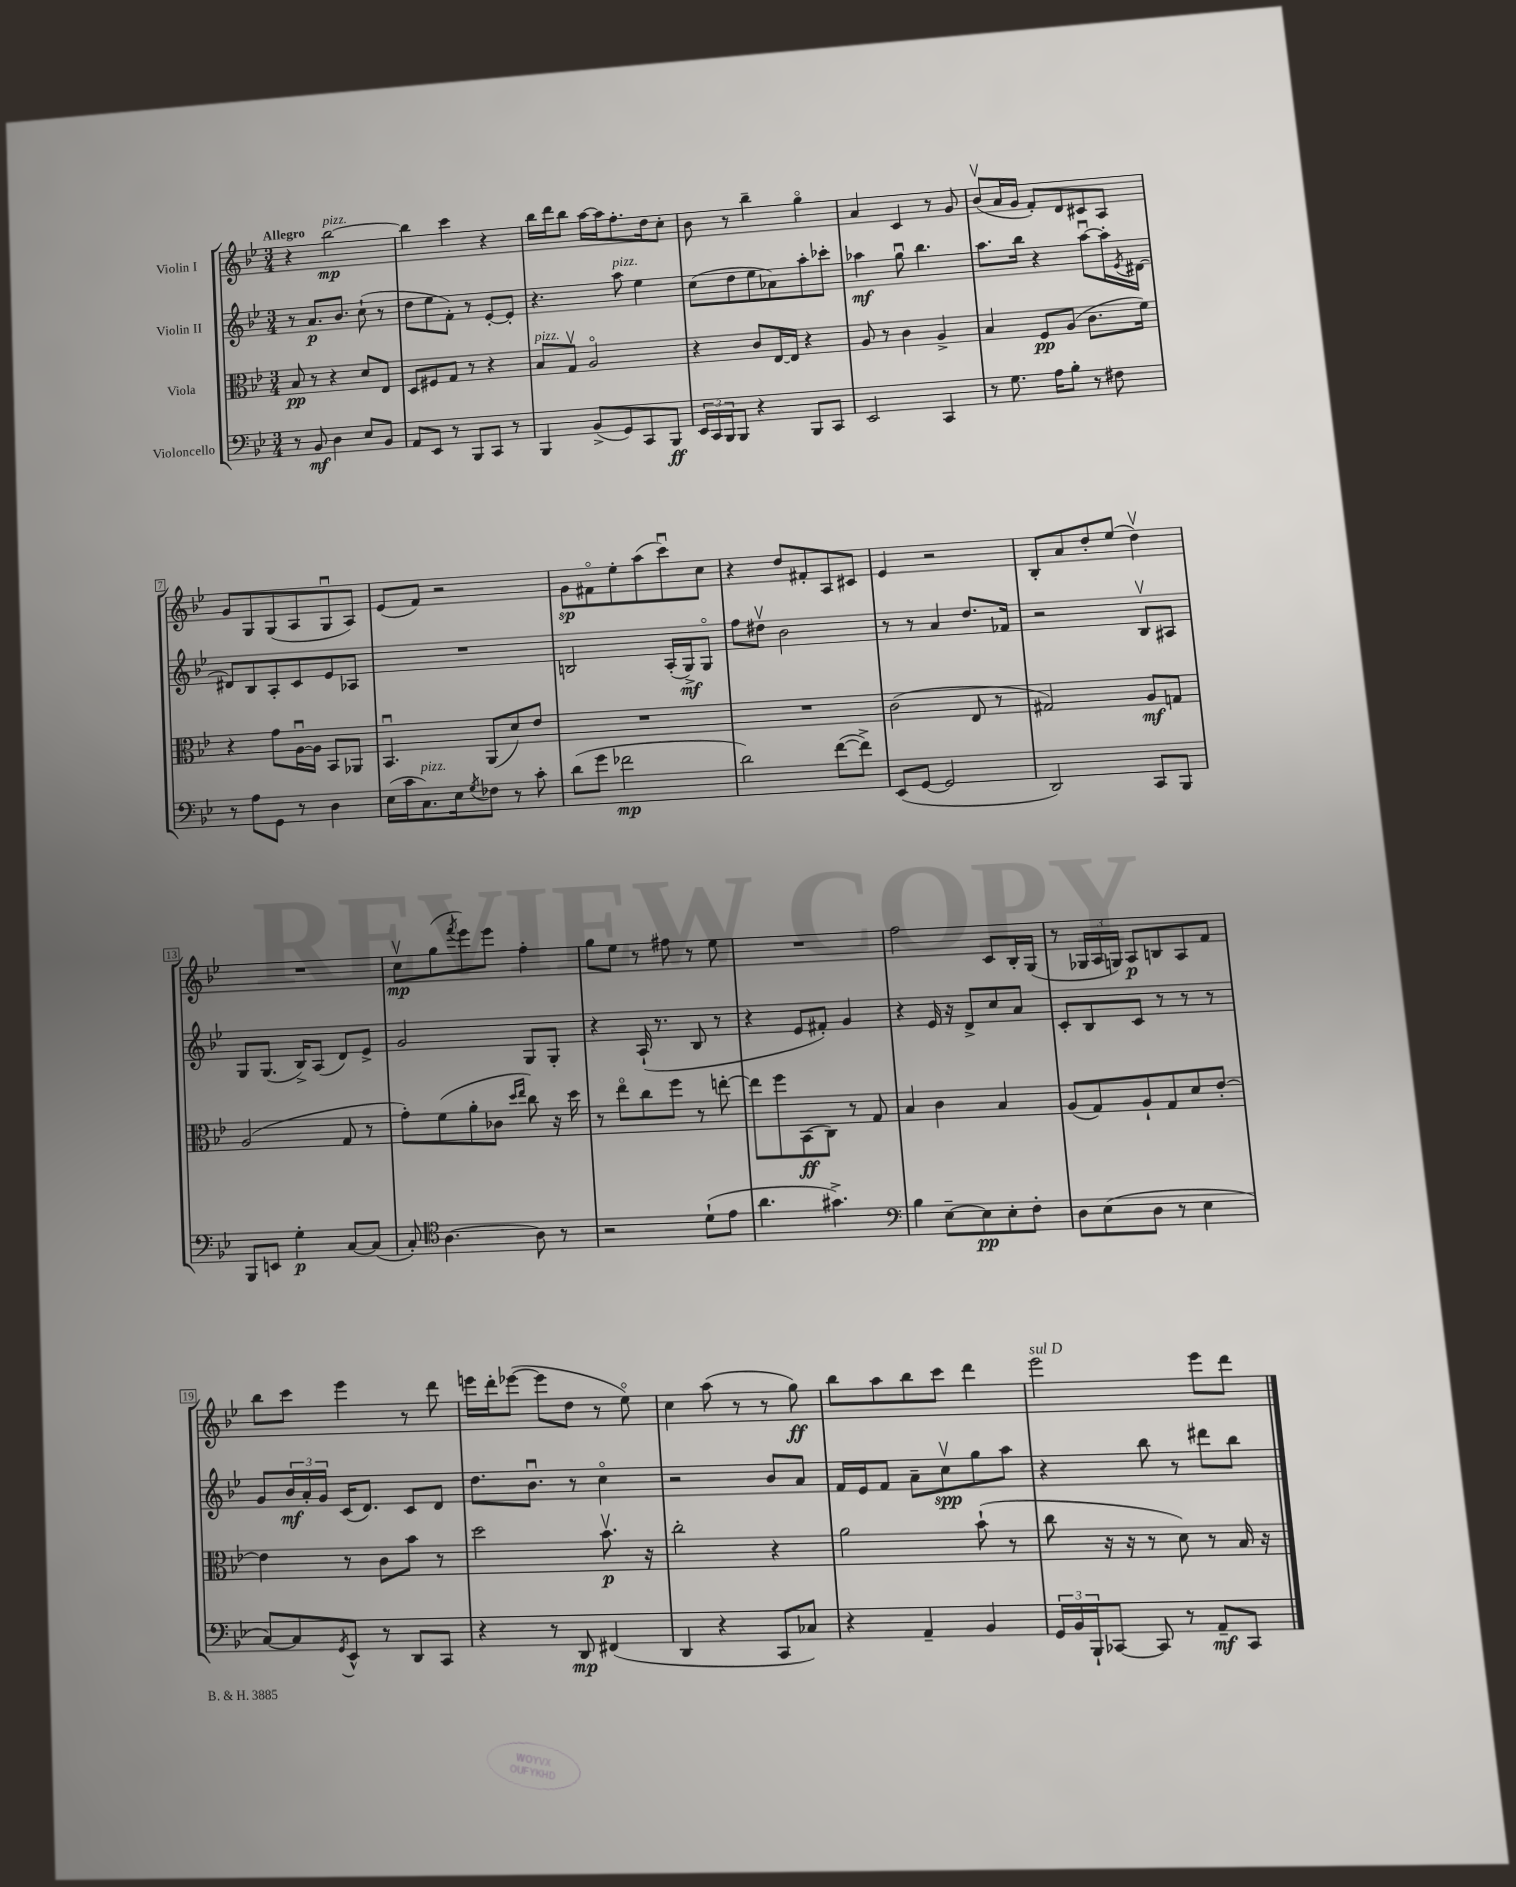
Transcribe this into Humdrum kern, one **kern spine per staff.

**kern	**dynam	**kern	**dynam	**kern	**dynam	**kern	**dynam
*part4	*part4	*part3	*part3	*part2	*part2	*part1	*part1
*staff4	*staff4	*staff3	*staff3	*staff2	*staff2	*staff1	*staff1
*I"Violoncello	*	*I"Viola	*	*I"Violin II	*	*I"Violin I	*
*clefF4	*	*clefC3	*	*clefG2	*	*clefG2	*
*k[b-e-]	*	*k[b-e-]	*	*k[b-e-]	*	*k[b-e-]	*
*M3/4	*	*M3/4	*	*M3/4	*	*M3/4	*
=1	=1	=1	=1	=1	=1	=1	=1
!	!	!	!	!	!	!LO:TX:a:B:t=Allegro	!
8r	.	8B-/	pp	8r	.	4r	.
8BB-/	mf	8r	.	8.a/L	p	.	.
!	!	!	!	!	!	!LO:TX:a:i:t=pizz.	!
4D\	.	4r	.	.	.	[2bb-\	mp
.	.	.	.	8.b-/J	.	.	.
8E-/L	.	8d/L	.	(8cc`\	.	.	.
8BB-/J	.	8E-/J	.	8r	.	.	.
=2	=2	=2	=2	=2	=2	=2	=2
8AA/L	.	8D/L	.	8dd\L	.	4bb-\]	.
8EE-/J	.	8F#X/	.	8ee-\	.	.	.
8r	.	8G/J	.	8f'\J)	.	4ccc\	.
8BBB-/L	.	8r	.	8r	.	.	.
8CC/J	.	4r	.	[8e-'/L	.	4r	.
8r	.	.	.	8e-'/J]	.	.	.
=3	=3	=3	=3	=3	=3	=3	=3
!	!	!LO:TX:a:i:t=pizz.	!	!	!	!	!
4BBB-/	.	8B-/L	.	4.r	.	16bb-\LL	.
.	.	.	.	.	.	16ddd\J	.
.	.	8Gv/J	.	.	.	8bb-\J	.
(8BB-^/L	.	2A/	.	.	.	[16aa\LL	.
.	.	.	.	.	.	16aa\J]	.
!	!	!	!	!LO:TX:a:i:t=pizz.	!	!	!
8GG/)	.	.	.	8aa\	.	8.ff'\	.
8CC/	.	.	.	4ee-\	.	.	.
.	.	.	.	.	.	16dd\k	.
8BBB-/J	ff	.	.	.	.	8cc'\J	.
=4	=4	=4	=4	=4	=4	=4	=4
24EE-/LL	.	4r	.	(8cc\L	.	8b-\	.
24CC/	.	.	.	.	.	.	.
24BBB-/J	.	.	.	.	.	.	.
8BBB-/J	.	.	.	8dd\	.	8r	.
4r	.	8c/L	.	8ee-\	.	4bb-~\	.
.	.	[16E-/L	.	8a-X\)	.	.	.
.	.	16E-/JJ]	.	.	.	.	.
8BBB-/L	.	4r	.	8aa'\	.	4gg\	.
8CC/J	.	.	.	8ccc-X'\J	.	.	.
=5	=5	=5	=5	=5	=5	=5	=5
2EE-/	.	8A/	.	4aa-X\	mf	4a/	.
.	.	8r	.	.	.	.	.
.	.	4c\	.	8ggu\	.	4c/	.
.	.	.	.	4.bb-\	.	.	.
4CC/	.	4A^/	.	.	.	8r	.
.	.	.	.	.	.	8g/	.
=6	=6	=6	=6	=6	=6	=6	=6
8r	.	4B-/	.	8.aa\L	.	(8b-v/L	.
8.G\	.	.	.	.	.	16a/L	.
.	.	.	.	16bb-\Jk	.	16g/JJ	.
.	.	8F/L	pp	4r	.	8f'/L)	.
16A\KL	.	.	.	.	.	.	.
8B-'\J	.	(8A/J	.	.	.	8d/	.
8r	.	8.c\L	.	[8aau\L	.	8c#X/	.
8F#X\	.	.	.	16aa'\L]	.	8A/J	.
.	.	.	.	8qe-/	.	.	.
.	.	16f\Jk)	.	[16d#X\JJ	.	.	.
!!LO:LB:g=z
=7	=7	=7	=7	=7	=7	=7	=7
8r	.	4r	.	8d#X/L]	.	8g/L	.
8A\L	.	.	.	8B-/	.	8G/	.
8GG\J	.	8g\L	.	8A'/	.	(8G/	.
8r	.	[16Au\L	.	8c/	.	8A/	.
.	.	16A\JJ]	.	.	.	.	.
4D\	.	8BB-/L	.	8e-/	.	8Gu/	.
.	.	8AA-X/J	.	8A-X/J	.	8A/J)	.
=8	=8	=8	=8	=8	=8	=8	=8
(16E-\LL	.	4.BB-u/	.	2.r	.	(8e-/L	.
16c\J	.	.	.	.	.	.	.
!LO:TX:a:i:t=pizz.	!	!	!	!	!	!	!
8.C\)	.	.	.	.	.	8f/J)	.
.	.	.	.	.	.	2r	.
16E-\k	.	.	.	.	.	.	.
8qG/	.	.	.	.	.	.	.
8F-X\J	.	(8AA/L	.	.	.	.	.
8r	.	8d/)	.	.	.	.	.
8c'\	.	8e-/J	.	.	.	.	.
=9	=9	=9	=9	=9	=9	=9	=9
(8d\L	.	2.r	.	2Bn/	.	8g\L	sp
8g\J	.	.	.	.	.	8f#X\	.
2f-X\	mp	.	.	.	.	8ee-'\	.
.	.	.	.	.	.	(8aa\	.
.	.	.	.	(16A'/LL	.	8cccu\)	.
.	.	.	.	16G^/J)	mf	.	.
.	.	.	.	8G/J	.	8cc\J	.
=10	=10	=10	=10	=10	=10	=10	=10
2d\)	.	2.r	.	8ff\L	.	4r	.
.	.	.	.	8dd#Xv\J	.	.	.
.	.	.	.	2b-\	.	8dd/L	.
.	.	.	.	.	.	8f#X'/	.
([8f\L	.	.	.	.	.	8A/	.
8f^\J])	.	.	.	.	.	8c#X/J	.
=11	=11	=11	=11	=11	=11	=11	=11
(8EE-/L	.	(2c\	.	8r	.	4e-/	.
[8GG/J	.	.	.	8r	.	.	.
2GG/]	.	.	.	4a/	.	2r	.
.	.	8E-/	.	8.dd/L	.	.	.
.	.	8r	.	.	.	.	.
.	.	.	.	16f-X/Jk	.	.	.
=12	=12	=12	=12	=12	=12	=12	=12
2DD/)	.	2G#X/)	.	2r	.	8B-'/L	.
.	.	.	.	.	.	8a/	.
.	.	.	.	.	.	8dd'/	.
.	.	.	.	.	.	(8ee-/J	.
8CC/L	.	8A/L	mf	8B-v/L	.	4ddv\)	.
8BBB-/J	.	8Gn/J	.	8A#X/J	.	.	.
!!LO:LB:g=z
=13	=13	=13	=13	=13	=13	=13	=13
8BBB-/L	.	(2A/	.	8G/L	.	2.r	.
8EEn/J	.	.	.	(8.G/J	.	.	.
4G'\	p	.	.	.	.	.	.
.	.	.	.	16B-^/KL)	.	.	.
.	.	.	.	(8A/J	.	.	.
[8C/L	.	8G/	.	8d/L)	.	.	.
(8C/J]	.	8r	.	8e-^/J	.	.	.
=14	=14	=14	=14	=14	=14	=14	=14
8C'/)	.	8g'\L)	.	2g/	.	8ccv\L	mp
*clefC4	*	*	*	*	*	*	*
[4.A\	.	(8f\	.	.	.	(8gg\	.
.	.	.	.	.	.	8qfff/	.
.	.	8a'\	.	.	.	8eee-\)	.
.	.	8c-X\J	.	.	.	8eee-\J	.
.	.	16qqdd/LL	.	.	.	.	.
.	.	16qqee-/JJ	.	.	.	.	.
8A\]	.	8cc\)	.	8G/L	.	4ff'\	.
8r	.	16r	.	8G'/J	.	.	.
.	.	16dd\	.	.	.	.	.
=15	=15	=15	=15	=15	=15	=15	=15
2r	.	8r	.	4r	.	8gg\L	.
.	.	8ee-\L	.	.	.	8ee-\J	.
.	.	8cc\	.	(16A`/	.	8r	.
.	.	.	.	8.r	.	.	.
.	.	8ff\J	.	.	.	8ff#X\	.
(8d`\L	.	8r	.	8B-/	.	8r	.
8e-\J	.	[8een'\	.	8r	.	8ee-\	.
=16	=16	=16	=16	=16	=16	=16	=16
4.a\	.	8ee\L]	.	4r	.	2.r	.
.	.	8ff\	.	.	.	.	.
.	.	(8BB-\	ff	8e-/L	.	.	.
4.g#X^\)	.	8C\J)	.	8f#X'/J)	.	.	.
.	.	8r	.	4g/	.	.	.
.	.	8G/	.	.	.	.	.
=17	=17	=17	=17	=17	=17	=17	=17
*clefF4	*	*	*	*	*	*	*
4B-\	.	4B-/	.	4r	.	2ff\	.
[8E-~\L	.	4c\	.	16e-/	.	.	.
.	.	.	.	16r	.	.	.
8E-\]	pp	.	.	8d^/L	.	.	.
8E-'\	.	4B-/	.	8cc/	.	8c/L	.
8F'\J	.	.	.	8a/J	.	16B-'/L	.
.	.	.	.	.	.	(16G/JJ	.
=18	=18	=18	=18	=18	=18	=18	=18
8D\L	.	(8A/L	.	8c'/L	.	8r	.
(8E-\	.	8G/)	.	8B-/	.	24G-X/LL	.
.	.	.	.	.	.	24A/	.
.	.	.	.	.	.	24Gn/JJ)	.
8D\J	.	8A`/	.	8c/J	.	8A/L	p
8r	.	8G/	.	8r	.	8Bn/	.
4E-\	.	8d/	.	8r	.	8A/	.
.	.	[8e-'/J	.	8r	.	8f/J	.
!!LO:LB:g=z
=19	=19	=19	=19	=19	=19	=19	=19
[8C/L)	.	4e-\]	.	8g/L	.	8bb-\L	.
8C/]	.	.	.	24b-/L	mf	8ccc\J	.
.	.	.	.	24a'/	.	.	.
.	.	.	.	24g/JJ	.	.	.
8qGG/	.	.	.	.	.	.	.
8EE-^^/J	.	8r	.	(16c/KL	.	4eee-\	.
.	.	.	.	8.d/J)	.	.	.
8r	.	8c\L	.	.	.	.	.
8DD/L	.	8b-\J	.	8c/L	.	8r	.
8CC/J	.	8r	.	8d/J	.	8ddd\	.
=20	=20	=20	=20	=20	=20	=20	=20
4r	.	2dd\	.	8.dd\L	.	16eeen\LL	.
.	.	.	.	.	.	16ddd'\J	.
.	.	.	.	.	.	([8eee-X\J	.
.	.	.	.	8.b-u\J	.	.	.
8r	.	.	.	.	.	8eee-\L]	.
8DD/	mp	.	.	8r	.	8dd\J	.
(4FF#X/	.	8.b-v\	p	4cc\	.	8r	.
.	.	.	.	.	.	8ee-\)	.
.	.	16r	.	.	.	.	.
=21	=21	=21	=21	=21	=21	=21	=21
4DD/	.	2cc'\	.	2r	.	4cc\	.
4r	.	.	.	.	.	(8aa\	.
.	.	.	.	.	.	8r	.
8CC/L	.	4r	.	8b-/L	.	8r	.
8C-X/J)	.	.	.	8a/J	.	8gg\)	ff
=22	=22	=22	=22	=22	=22	=22	=22
4r	.	2a\	.	16f/LL	.	8bb-\L	.
.	.	.	.	16e-/J	.	.	.
.	.	.	.	8f/J	.	8aa\	.
4AA~/	.	.	.	8a~\L	.	8bb-\	.
.	.	.	.	8ccv\	spp	8ccc\J	.
4BB-/	.	(8b-`\	.	8gg\	.	4ddd\	.
.	.	8r	.	8aa\J	.	.	.
=23	=23	=23	=23	=23	=23	=23	=23
!	!	!	!	!	!	!LO:TX:a:i:t=sul D	!
24GG/LL	.	8cc\	.	4r	.	2eee-\	.
24BB-/	.	.	.	.	.	.	.
24BBB-`/J	.	.	.	.	.	.	.
[8CC-X/J	.	16r	.	.	.	.	.
.	.	16r	.	.	.	.	.
8CC-/]	.	8r	.	8bb-\	.	.	.
8r	.	8d\)	.	8r	.	.	.
8AA~/L	mf	8r	.	8ddd#X\L	.	8eee-\L	.
8CC-/J	.	16B-/	.	8bb-\J	.	8ddd\J	.
.	.	16r	.	.	.	.	.
==	==	==	==	==	==	==	==
*-	*-	*-	*-	*-	*-	*-	*-
